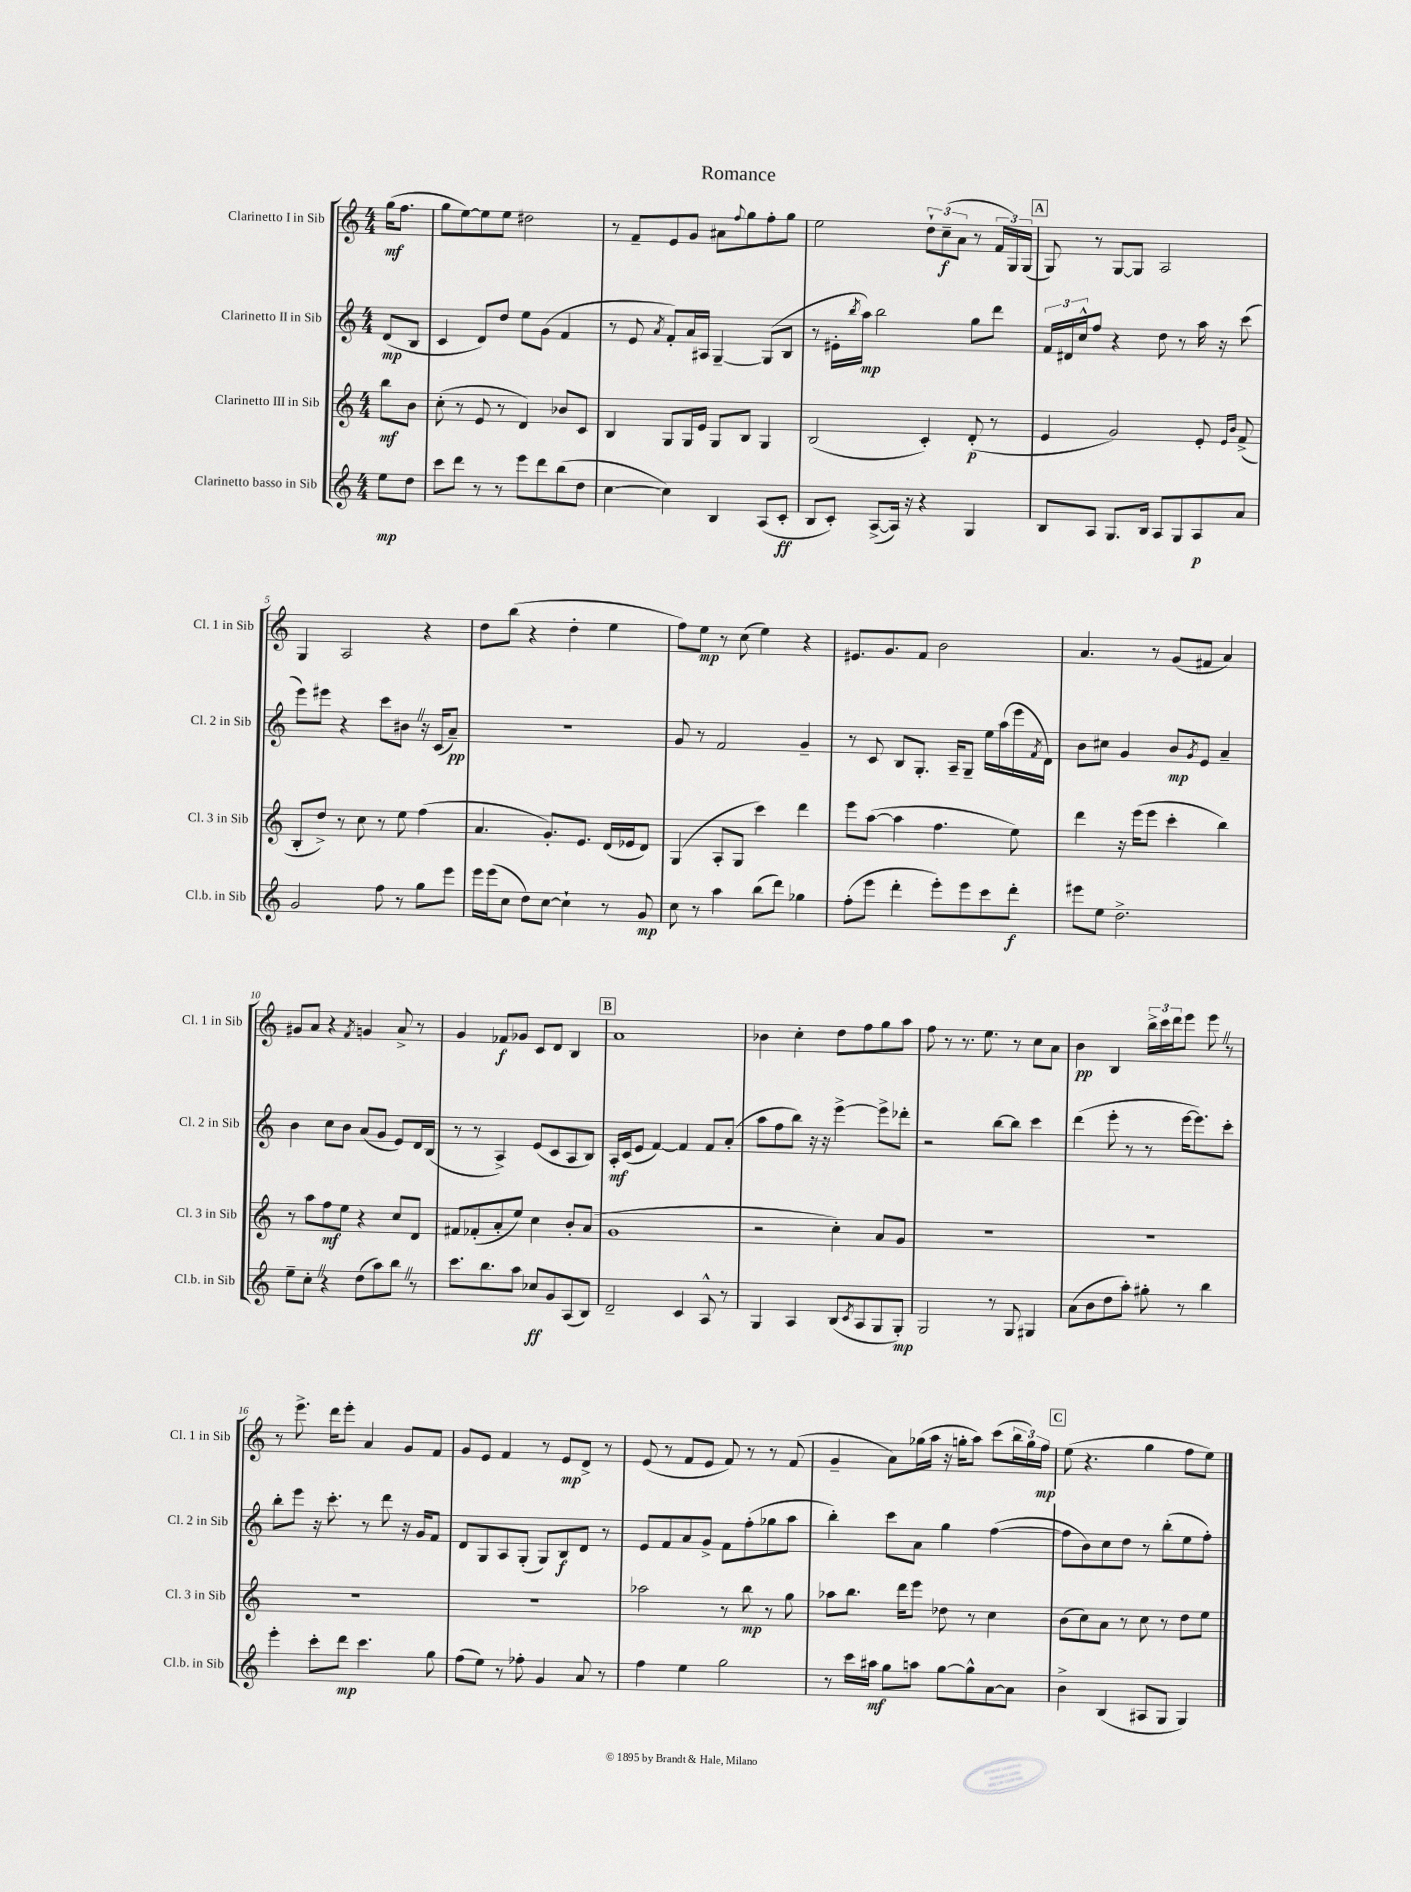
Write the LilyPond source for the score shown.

\header { title = "Romance" }
<<
\new StaffGroup <<
\new Staff = "s0" \with { instrumentName = "Clarinetto I in Sib" shortInstrumentName = "Cl. 1 in Sib" } {
    \clef treble \key c \major \numericTimeSignature \time 4/4 \partial 4
    g''16\mf( f''8. |
    g''8 e''8~) e''8 e''8 dis''2 |
    r8 f'8-- e'8 g'8 ais'8 \appoggiatura { f''8 } g''8 f''8-. g''8 |
    e''2 \tuplet 3/2 { d''8-! c''8--\f( a'8 } r8 \tuplet 3/2 { f'16 g16) g16( } |
    \mark \markup { \box "A" } g8) r8 g8~ g8 a2 |
    g4 a2 r4 |
    d''8 b''8( r4 d''4-. e''4 |
    f''8) e''8\mp r8 c''8( e''4) r4 |
    eis'8. g'8. f'8 b'2 |
    a'4. r8 g'8( fis'8 a'4) |
    gis'8 a'8 r4 \acciaccatura { f'8 } g'4 a'8-> r8 |
    g'4 fes'8\f ges'8 c'8 d'8 b4 |
    \mark \markup { \box "B" } a'1 |
    bes'4 c''4-. d''8 f''8 g''8 a''8 |
    f''8 r8 r8. e''8. r8 c''8 a'8 |
    b'4\pp b4 \tuplet 3/2 { b''16-> c'''16 d'''16 } e'''8 e'''8 \once \override BreathingSign.text = \markup { \musicglyph "scripts.caesura.straight" } \breathe r8 |
    r8 e'''8.-> d'''16 e'''8-. a'4 g'8 f'8 |
    g'8 e'8 f'4 r8 e'8\mp d'8-> r8 |
    e'8( r8 f'8 e'8 f'8) r8 r8 f'8( |
    g'4-- a'8) ges''16( a''16 r16 g''16-. a''8) c'''8( \tuplet 3/2 { b''16 g''16) f''16\mp } |
    \mark \markup { \box "C" } e''8( r4. g''4 f''8 e''8) \bar "|." |
}
\new Staff = "s1" \with { instrumentName = "Clarinetto II in Sib" shortInstrumentName = "Cl. 2 in Sib" } {
    \clef treble \key c \major \numericTimeSignature \time 4/4 \partial 4
    d'8\mp( b8 |
    c'4 d'8) d''8 e''8 g'8( f'4 |
    r8 e'8 \acciaccatura { a'8 } f'8-.) a'16 ais16 g4~-- g8( b8 |
    r8 eis'16-. \acciaccatura { b''8 } a''16\mp) b''2 g''8 d'''8 |
    \mark \markup { \box "A" } \tuplet 3/2 { f'16 dis'16 c''16-^ } f''8 r4 d''8 r8 a''16 r16 c'''8( |
    e'''8) eis'''8 r4 c'''8 bis'8 \once \override BreathingSign.text = \markup { \musicglyph "scripts.caesura.straight" } \breathe r16 c'16( a'8--\pp) |
    R1 |
    g'8 r8 f'2 g'4-- |
    r8 c'8 b8 g8.-. a16-- g8-- e''16 a''16( e'''16 \acciaccatura { f'8 } d'16) |
    b'8 cis''8 g'4 b'8\mp \acciaccatura { g'8 } e'8 a'4-- |
    b'4 c''8 b'8 a'8( g'8 e'8) d'16 b16( |
    r8 r8 a4->) e'8( c'8 a8 b8) |
    \mark \markup { \box "B" } a16-.\mf c'16( e'8 f'4~) f'4 f'8 a'8-.( |
    a''8 f''8 b''8) r16 r16 e'''4~-> e'''8-> des'''8-. |
    r2 b''8~ b''8 c'''4 |
    d'''4( e'''8-. r8 r8 e'''16~ e'''8.) c'''8-. |
    b''8-. e'''8 r16 c'''8.-. r8 d'''8 r16 g'16 f'8 |
    d'8 g8 a8 g8-.( g8) b8\f d'8 r8 |
    e'8 f'8 a'8 g'8-> f'8 f''8-.( ges''8 a''8 |
    b''4-.) c'''8 a'8 g''4 f''4~( |
    \mark \markup { \box "C" } f''8 b'8) c''8 d''8 r8 b''8-.( e''8 f''8-.) \bar "|." |
}
\new Staff = "s2" \with { instrumentName = "Clarinetto III in Sib" shortInstrumentName = "Cl. 3 in Sib" } {
    \clef treble \key c \major \numericTimeSignature \time 4/4 \partial 4
    b''8\mf b'8 |
    c''8-.( r8 e'8 r8 d'4) bes'8 c'8 |
    b4 g8 g16 e'16 g8 b8 g4 |
    b2( c'4-.) d'8-.\p( r8 |
    \mark \markup { \box "A" } e'4 g'2) e'8-. \grace { e'16 b'16 } f'8->( |
    b8-. d''8->) r8 c''8 r8 e''8 f''4( |
    a'4. g'8.-.) e'8. d'16( ees'16 d'8) |
    g4( a8-. g8 c'''4) d'''4 |
    e'''8 a''8~( a''4 f''4. e''8) |
    d'''4 r16 e'''16( e'''8 c'''4-. b''4) |
    r8 a''8 f''8\mf e''8 r4 c''8 d'8 |
    fis'8 fes'8-.( a'8-. e''8) c''4 b'8-. a'8( |
    \mark \markup { \box "B" } g'1 |
    r2 c''4-.) a'8 g'8 |
    R1 |
    R1 |
    R1 |
    R1 |
    aes''2 r8 b''8\mp r8 g''8 |
    aes''8 b''8. d'''16 e'''8 des''8 r8 c''4 |
    \mark \markup { \box "C" } b'8( c''8) a'8 r8 c''8 r8 d''8 e''8 \bar "|." |
}
\new Staff = "s3" \with { instrumentName = "Clarinetto basso in Sib" shortInstrumentName = "Cl.b. in Sib" } {
    \clef treble \key c \major \numericTimeSignature \time 4/4 \partial 4
    e''8\mp d''8 |
    c'''8 d'''8 r8 r8 e'''8 d'''8 b''8( d''8 |
    c''4~ c''4) b4 a8( c'8-.\ff |
    b8 c'8-.) a8~->( a16) r16 r4 g4 |
    \mark \markup { \box "A" } b8 a8 g8. b16 a8 g8 a8\p a'8 |
    g'2 f''8 r8 g''8 e'''8 |
    e'''16 e'''16( c''8 d''8) c''8~ c''4-! r8 g'8\mp |
    c''8 r8 a''4 b''8( d'''8) ges''4 |
    f''8-.( e'''8 d'''4-. e'''8-.) e'''8 c'''8 d'''8-.\f |
    eis'''8 e''8 d''2.-> |
    e''8-- c''8-. \once \override BreathingSign.text = \markup { \musicglyph "scripts.caesura.straight" } \breathe r4 d''8( a''8) b''8 \once \override BreathingSign.text = \markup { \musicglyph "scripts.caesura.straight" } \breathe r8 |
    c'''8. b''8. a''8 ces''8\ff g'8 a8( b8) |
    \mark \markup { \box "B" } d'2-- c'4 a8-^ r8 |
    g4 a4 b8( \acciaccatura { c'8 } a8 g8 g8-.\mp) |
    g2 r8 g8 gis4 |
    a'8( b'8 d''8 a''8-.) gis''8-. r8 b''4 |
    e'''4-. c'''8-. d'''8\mp c'''4. g''8 |
    f''8( e''8) r8 fes''8-. g'4 a'8 r8 |
    f''4 e''4 g''2 |
    r8 c'''16 ais''16\mf g''8 a''8 g''8~ g''8-^ a'8~ a'8 |
    \mark \markup { \box "C" } b'4-> b4( ais8 g8 g4) \bar "|." |
}
>>
>>
